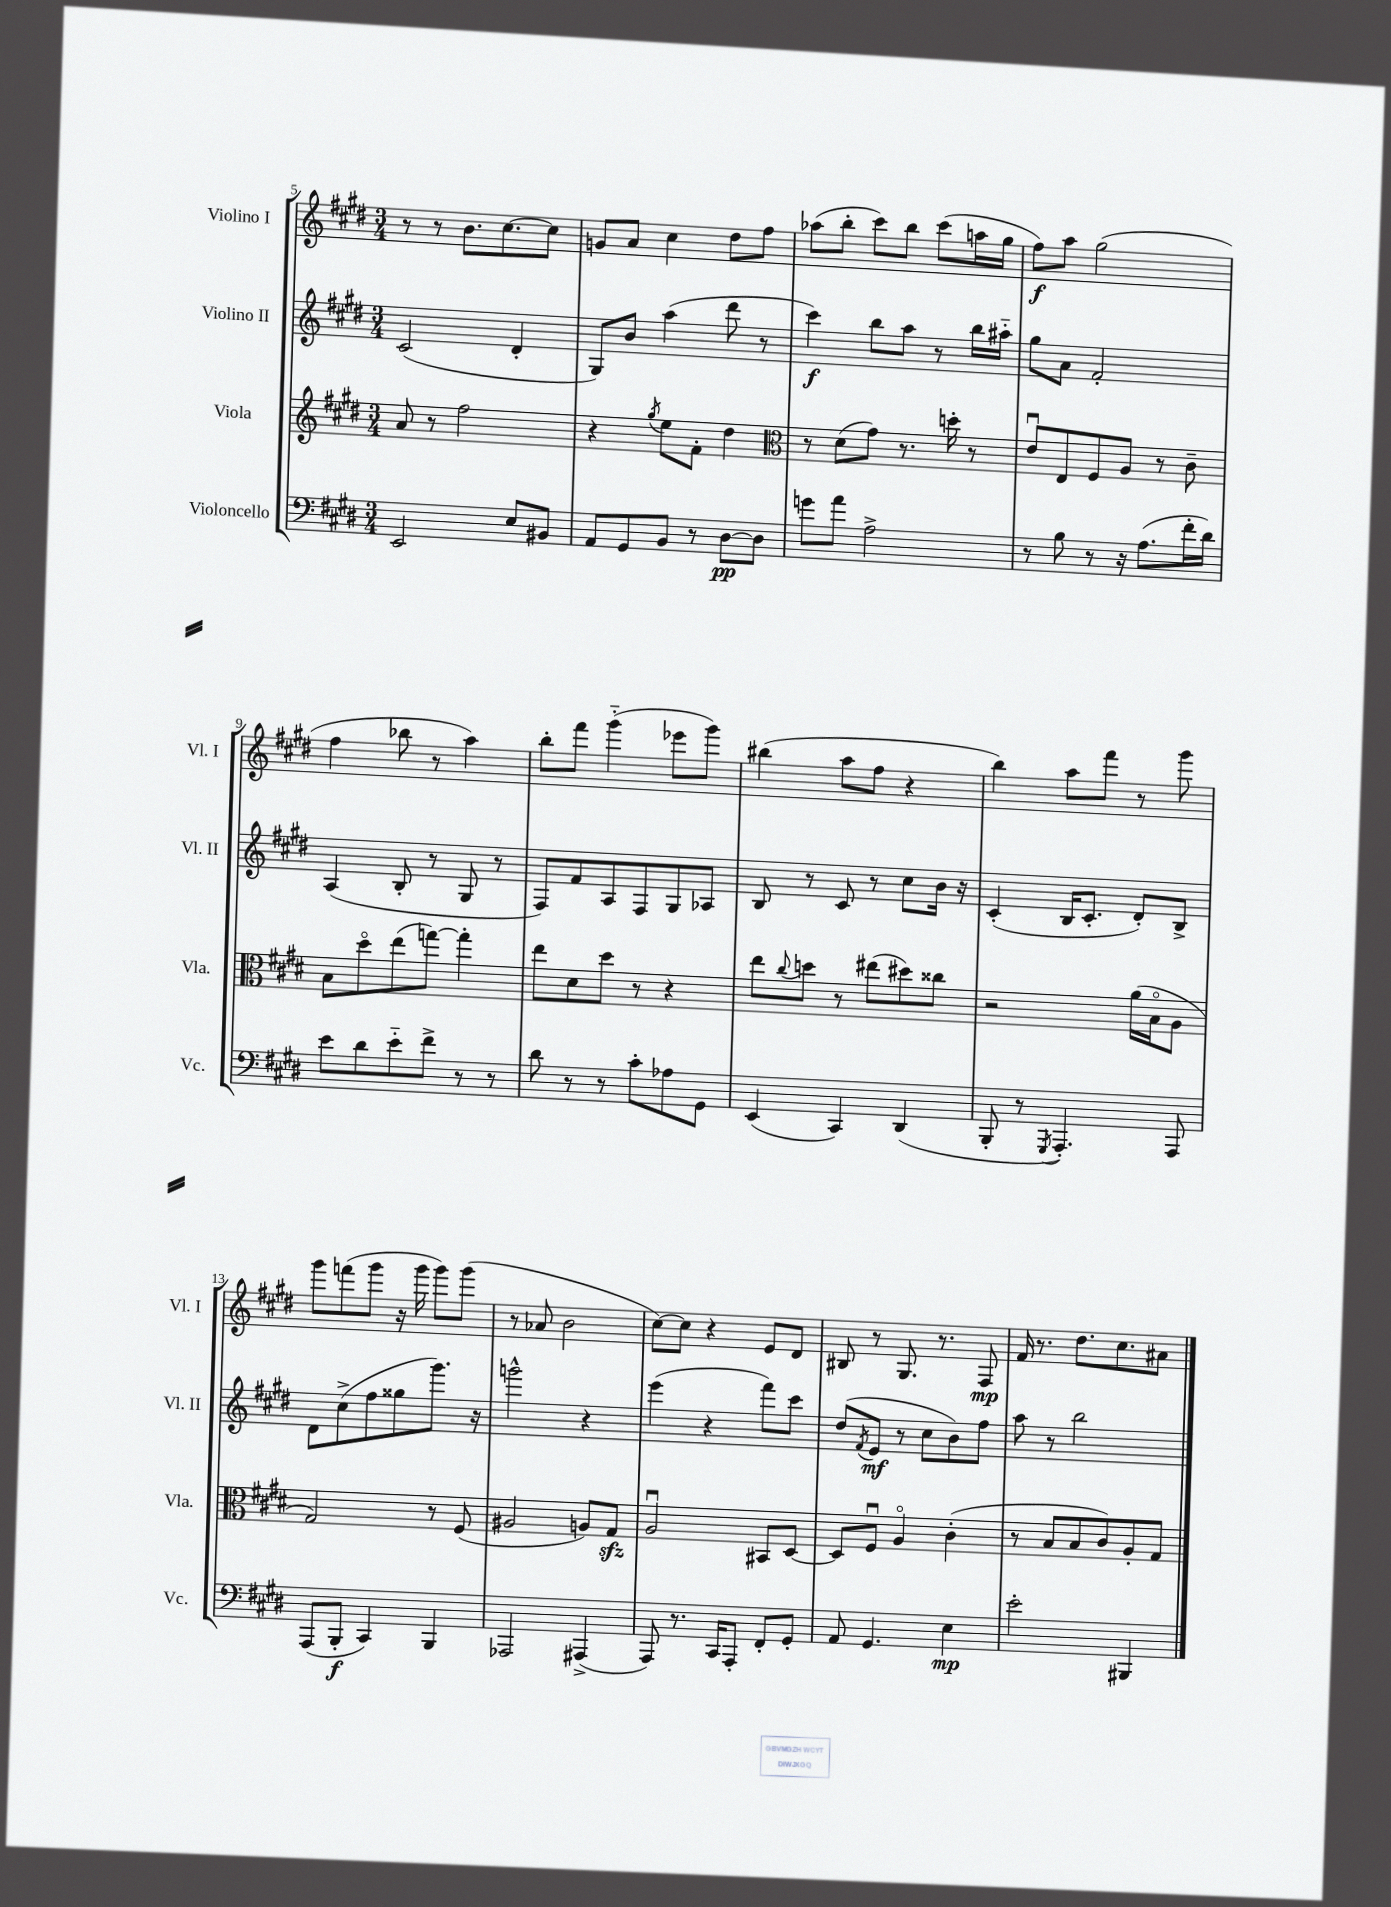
<<
\new StaffGroup <<
\new Staff = "s0" \with { instrumentName = "Violino I" shortInstrumentName = "Vl. I" } {
    \clef treble \key e \major \numericTimeSignature \time 3/4
    r8 r8 b'8. cis''8.~ cis''8 |
    g'8 a'8 cis''4 dis''8 fis''8 |
    aes''8( b''8-. cis'''8) b''8 cis'''8( a''16 gis''16 |
    fis''8\f) a''8 gis''2( |
    fis''4 bes''8 r8 a''4) |
    b''8-. fis'''8 gis'''4-_( ees'''8 gis'''8) |
    bis''4( a''8 fis''8 r4 |
    b''4) a''8 fis'''8 r8 gis'''8 |
    gis'''8 f'''8( gis'''8 r16 gis'''16 gis'''8) gis'''8( |
    r8 aes'8 b'2 |
    cis''8~) cis''8 r4 e'8 dis'8 |
    bis8 r8 gis8. r8. fis8\mp |
    fis'16 r8. dis''8. cis''8. ais'8 \bar "|." |
}
\new Staff = "s1" \with { instrumentName = "Violino II" shortInstrumentName = "Vl. II" } {
    \clef treble \key e \major \numericTimeSignature \time 3/4
    cis'2( dis'4-. |
    gis8) b'8 a''4( dis'''8 r8 |
    cis'''4\f) b''8 a''8 r8 b''16 ais''16-_ |
    gis''8 a'8 fis'2-. |
    a4( b8-. r8 gis8 r8 |
    fis8) fis'8 a8 fis8 gis8 aes8 |
    b8 r8 cis'8 r8 cis''8 b'16 r16 |
    cis'4-.( b16 cis'8.-. dis'8-.) b8-> |
    dis'8 cis''8->( fis''8 gisis''8 gis'''8.) r16 |
    g'''2-^ r4 |
    e'''4( r4 fis'''8) cis'''8 |
    dis''8( \acciaccatura { fis'8 } e'8\mf r8 cis''8 b'8) fis''8 |
    a''8 r8 b''2 \bar "|." |
}
\new Staff = "s2" \with { instrumentName = "Viola" shortInstrumentName = "Vla." } {
    \clef treble \key e \major \numericTimeSignature \time 3/4
    a'8 r8 fis''2 |
    r4 \acciaccatura { gis''8 } e''8 fis'8-. dis''4 |
    \clef alto r8 dis'8( gis'8) r8. d''16-. r8 |
    e'8\downbow e8 fis8 a8 r8 cis'8-- |
    b8 dis''8\flageolet e''8( g''8~) g''4-. |
    e''8 dis'8 dis''8 r8 r4 |
    e''8 \appoggiatura { cis''8 } d''8 r8 eis''8( dis''8) cisis''8 |
    r2 a'16( b16\flageolet a8 |
    gis2) r8 fis8( |
    ais2 a8) gis8\sfz |
    a2\downbow bis,8 dis8~ |
    dis8 fis8\downbow a4\flageolet cis'4-.( |
    r8 b8 b8 cis'8) a8-. gis8 \bar "|." |
}
\new Staff = "s3" \with { instrumentName = "Violoncello" shortInstrumentName = "Vc." } {
    \clef bass \key e \major \numericTimeSignature \time 3/4
    e,2 e8 bis,8 |
    a,8 gis,8 b,8 r8 dis8~\pp dis8 |
    g'8 a'8 a2-> |
    r8 b8 r8 r16 a8.( fis'16-. dis'16) |
    e'8 dis'8 e'8-_ fis'8-> r8 r8 |
    dis'8 r8 r8 cis'8-. aes8 gis,8 |
    e,4( cis,4) dis,4( |
    b,,8-. r8 \acciaccatura { gis,,8 } a,,4.-.) a,,8 |
    a,,8( b,,8-.\f cis,4) b,,4 |
    aes,,2 ais,,4->( |
    a,,8) r8. cis,16 a,,8-. fis,8-. gis,8-. |
    a,8 gis,4. e4\mp |
    e'2-. bis,,4 \bar "|." |
}
>>
>>
\layout { \context { \Score currentBarNumber = #5 } }
